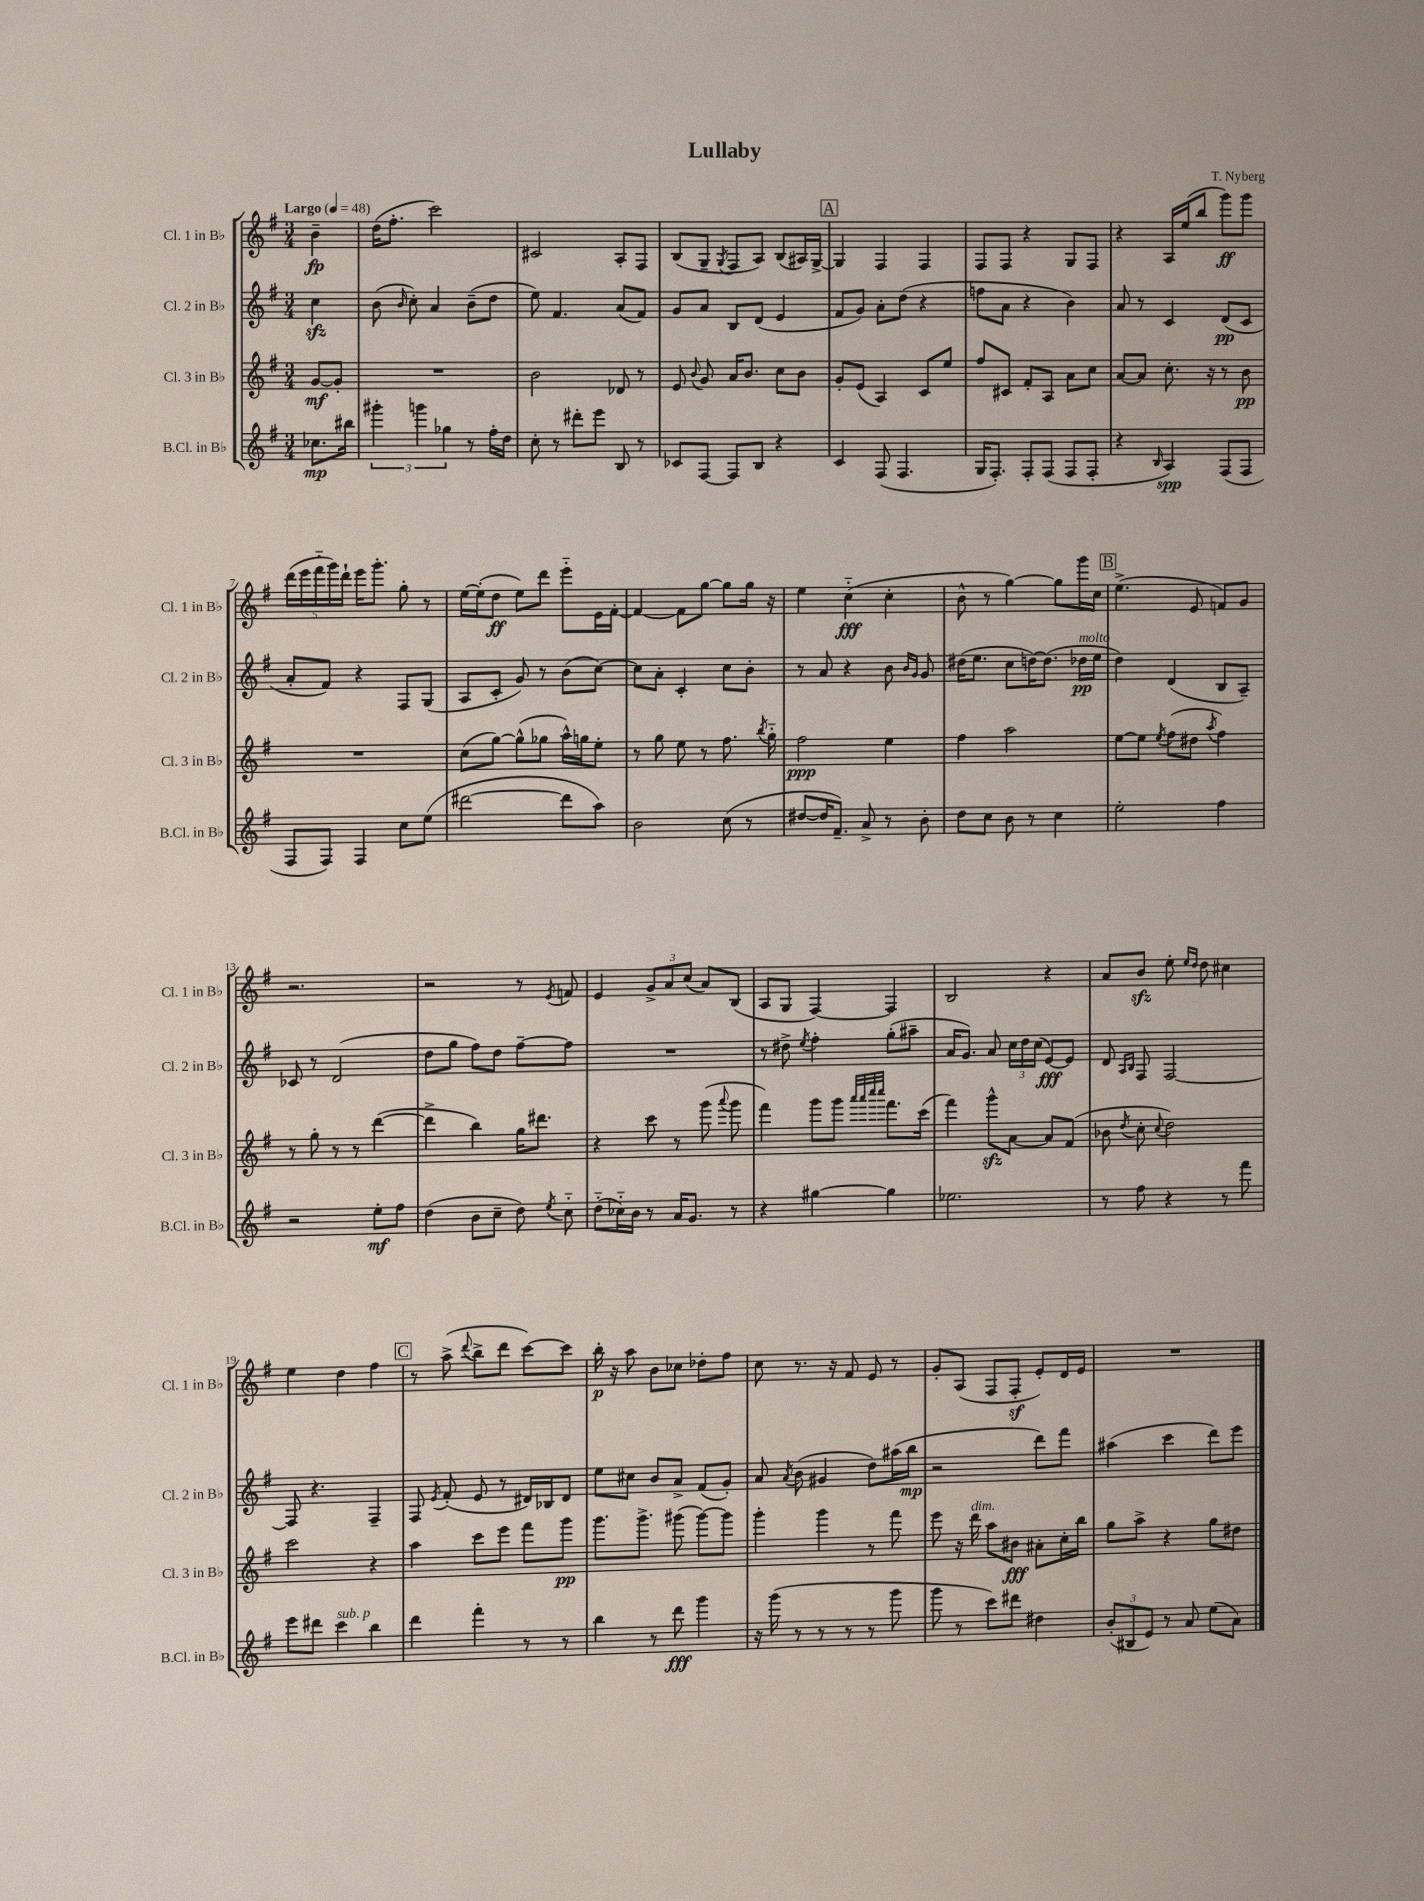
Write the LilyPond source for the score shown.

\header { title = "Lullaby" composer = "T. Nyberg" }
<<
\new StaffGroup <<
\new Staff = "s0" \with { instrumentName = "Cl. 1 in Bb" shortInstrumentName = "Cl. 1 in Bb" } {
    \clef treble \key g \major \numericTimeSignature \time 3/4 \partial 4 \tempo "Largo" 4 = 48
    \autoBeamOff b'4--\fp |
    d''16[( fis''8.]-. c'''2) |
    cis'2 a8[-. fis8] |
    b8[( g8]-- \acciaccatura { g8 } fis8[ a8]) b8[( ais16) g16]~-> |
    \mark \markup { \box "A" } g4 fis4 fis4 |
    fis8[ fis8] r4 g8[ fis8] |
    r4 a16[ e''16( b''8] g'''8[\ff) g'''8] |
    \tuplet 5/4 { d'''16[( e'''16 fis'''16-_ g'''16) d'''16]-! } e'''16[ g'''8.]-. g''8-. r8 |
    e''16[~ e''16-.( d''8]\ff e''8[) d'''8] e'''8[-_ e'16 fis'16]~-. |
    fis'4~ fis'8[ g''8]~ g''8[ g''16] r16 |
    e''4 c''4-_\fff( c''4-. |
    b'8-^ r8 g''4~) g''8[ g'''16 c''16] |
    \mark \markup { \box "B" } e''4.->( e'8 f'8[) g'8] |
    r2. |
    r2 r8 \acciaccatura { e'8 } f'8 |
    e'4 \tuplet 3/2 { g'8[-> a'8 c''8]( } a'8[) b8]( |
    a8[ g8] fis4~) fis4 |
    b2 r4 |
    a'8[ b'8]\sfz e''8-. \grace { e''16[ d''16] } d''8 cis''4 |
    e''4 d''4 fis''4 |
    \mark \markup { \box "C" } r8 a''8->( \appoggiatura { d'''8 } b''8[-> d'''8] c'''8[~) c'''8] |
    b''16-.\p r16 a''8 b'8[ ces''8] des''8[-. fis''8] |
    c''8 r8. r16 fis'8 e'8 r8 |
    g'8[-. a8]( fis8[ fis8]-.\sf e'8[-.) d'16 e'16] |
    R2. \bar "|." |
}
\new Staff = "s1" \with { instrumentName = "Cl. 2 in Bb" shortInstrumentName = "Cl. 2 in Bb" } {
    \clef treble \key g \major \numericTimeSignature \time 3/4 \partial 4
    \autoBeamOff c''4\sfz |
    b'8( \grace { b'16 } c''8-.) a'4 b'8[--( d''8] |
    e''8) fis'4. a'8[( fis'8]) |
    g'8[ a'8] b8[ d'8]( e'4 |
    \mark \markup { \box "A" } fis'8[ g'8]) a'8[-. d''8]( r4 |
    f''8[ a'8] r4 b'4) |
    a'8 r8 c'4 d'8[\pp( c'8] |
    a'8[-. fis'8]) r4 fis8[ g8]( |
    a8[ c'8]-. g'8) r8 b'8[( c''8]~) |
    c''8[ a'8]-. c'4-. c''8[ b'8]-. |
    r8 a'8 r4 b'8 \grace { b'16[ g'16] } g'8 |
    dis''16[( e''8.] c''8[ d''16~) d''8.]( des''16[\pp^\markup { \italic "molto" } e''16] |
    \mark \markup { \box "B" } d''4) d'4( b8[ a8]--) |
    ces'8 r8 d'2( |
    d''8[ g''8] fis''8[) d''8] fis''8[~-- fis''8] |
    R2. |
    r8 dis''8-> \acciaccatura { e''8 } fis''4-. g''8[-.( ais''8]-- |
    a'16[ g'8.]) a'8 \tuplet 3/2 { c''16[ d''16 c''16]( } e'8[~\fff) e'8] |
    d'8 \grace { a16[ b16] } fis8 fis2~ |
    fis8 r4. fis4-- |
    \mark \markup { \box "C" } fis8 \acciaccatura { e'8 } fis'8-.( e'8 r8 dis'16[) bes16 dis'8] |
    e''8[ cis''8] b'8[ a'8]-> fis'8[( g'8]-.) |
    a'8 \acciaccatura { a'8 } b'8( gis'4 d''8[) ais''16( b''16]\mp |
    r2 d'''8[) fis'''8] |
    ais''4( c'''4 d'''8[) e'''8] \bar "|." |
}
\new Staff = "s2" \with { instrumentName = "Cl. 3 in Bb" shortInstrumentName = "Cl. 3 in Bb" } {
    \clef treble \key g \major \numericTimeSignature \time 3/4 \partial 4
    \autoBeamOff g'8[~\mf g'8]-. |
    R2. |
    b'2 des'8 r8 |
    e'8 \appoggiatura { b'8 } g'8 a'16[ b'8.] c''8[ b'8] |
    \mark \markup { \box "A" } g'8[-. e'8]( a4) c'8[ e''8] |
    fis''8[ cis'8] fis'8[-. a8] a'8[ c''8] |
    a'8[~ a'8] c''8.-. r16 r8 b'8\pp |
    R2. |
    c''8[( g''8]~) g''8[-^( ges''8] a''16[-^) g''16 e''8]-. |
    r8 g''8 e''8 r8 fis''8. \acciaccatura { b''8 } g''16-_ |
    fis''2\ppp e''4 |
    fis''4 a''2 |
    \mark \markup { \box "B" } e''8[~ e''8] \acciaccatura { e''8 } fis''8[( dis''8] \acciaccatura { a''8 } fis''4) |
    r8 g''8-. r8 r8 d'''4~( |
    d'''4-> b''4) g''16[ dis'''8.] |
    r4 c'''8 r8 g'''8( \appoggiatura { a'''8 } g'''8 |
    fis'''4) g'''8[ g'''8] \grace { a'''32[ a'''32 c''''32 c''''32] } fis'''8.[ c'''16]( |
    fis'''4) g'''8[-^\sfz a'8]~ a'8[ fis'8]( |
    bes'8 \acciaccatura { d''8 } c''8-. \appoggiatura { c''8 } d''2) |
    c'''2 r4 |
    \mark \markup { \box "C" } a''4 c'''8[ e'''8] fis'''8[ g'''8]\pp |
    g'''8.[ g'''8.]-> gis'''8( gis'''8[~) gis'''8] |
    g'''4-. g'''4 r8 fis'''8 |
    e'''8 r16 d'''16^\markup { \italic "dim." } a''8[ bis'8]\fff ais'8[-. c''16-. b''16] |
    g''8[ a''8]-> r4 g''8[ dis''8] \bar "|." |
}
\new Staff = "s3" \with { instrumentName = "B.Cl. in Bb" shortInstrumentName = "B.Cl. in Bb" } {
    \clef treble \key g \major \numericTimeSignature \time 3/4 \partial 4
    \autoBeamOff ces''8.[\mp bis''16] |
    \tuplet 3/2 { gis'''4-. g'''4 ges''4 } r8 fis''16[-. d''16] |
    c''8-. r8 dis'''8[-. e'''8] b8 r8 |
    ces'8[ fis8]~ fis8[ b8] r4 |
    \mark \markup { \box "A" } c'4 fis8( fis4. |
    g16[ fis8.]-.) fis8[-. fis8]( fis8[ fis8]-. |
    r4 \grace { b16 } a4\spp) fis8[( fis8] |
    fis8[ fis8]) fis4 c''8[ e''8]( |
    dis'''2~ dis'''8[ a''8]) |
    b'2 c''8( r8 |
    dis''8[~ dis''16 fis'8.]--) a'8-> r8 b'8-. |
    d''8[ c''8] b'8 r8 c''4 |
    \mark \markup { \box "B" } e''2-. fis''4 |
    r2 e''8[-.\mf fis''8] |
    d''4( b'8[ c''8]-- d''8) \acciaccatura { e''8 } c''8-_ |
    d''8[-_( ces''16-_) b'16] r8 a'16[ g'8.] r8 |
    r4 gis''4~ gis''4 |
    ees''2. |
    r8 fis''8 r4 r8 fis'''8 |
    e'''8[ dis'''8] c'''4^\markup { \italic "sub. p" } b''4 |
    \mark \markup { \box "C" } d'''4 fis'''4-. r8 r8 |
    b''4 r8 d'''8\fff g'''4 |
    r16 g'''16( r8 r8 r8 r8 g'''8 |
    g'''8 r8 c'''8[) dis'''8] dis''4 |
    \tuplet 3/2 { b'8[-.( bis8 e'8]) } r8 a'8 e''8[( a'8]) \bar "|." |
}
>>
>>
